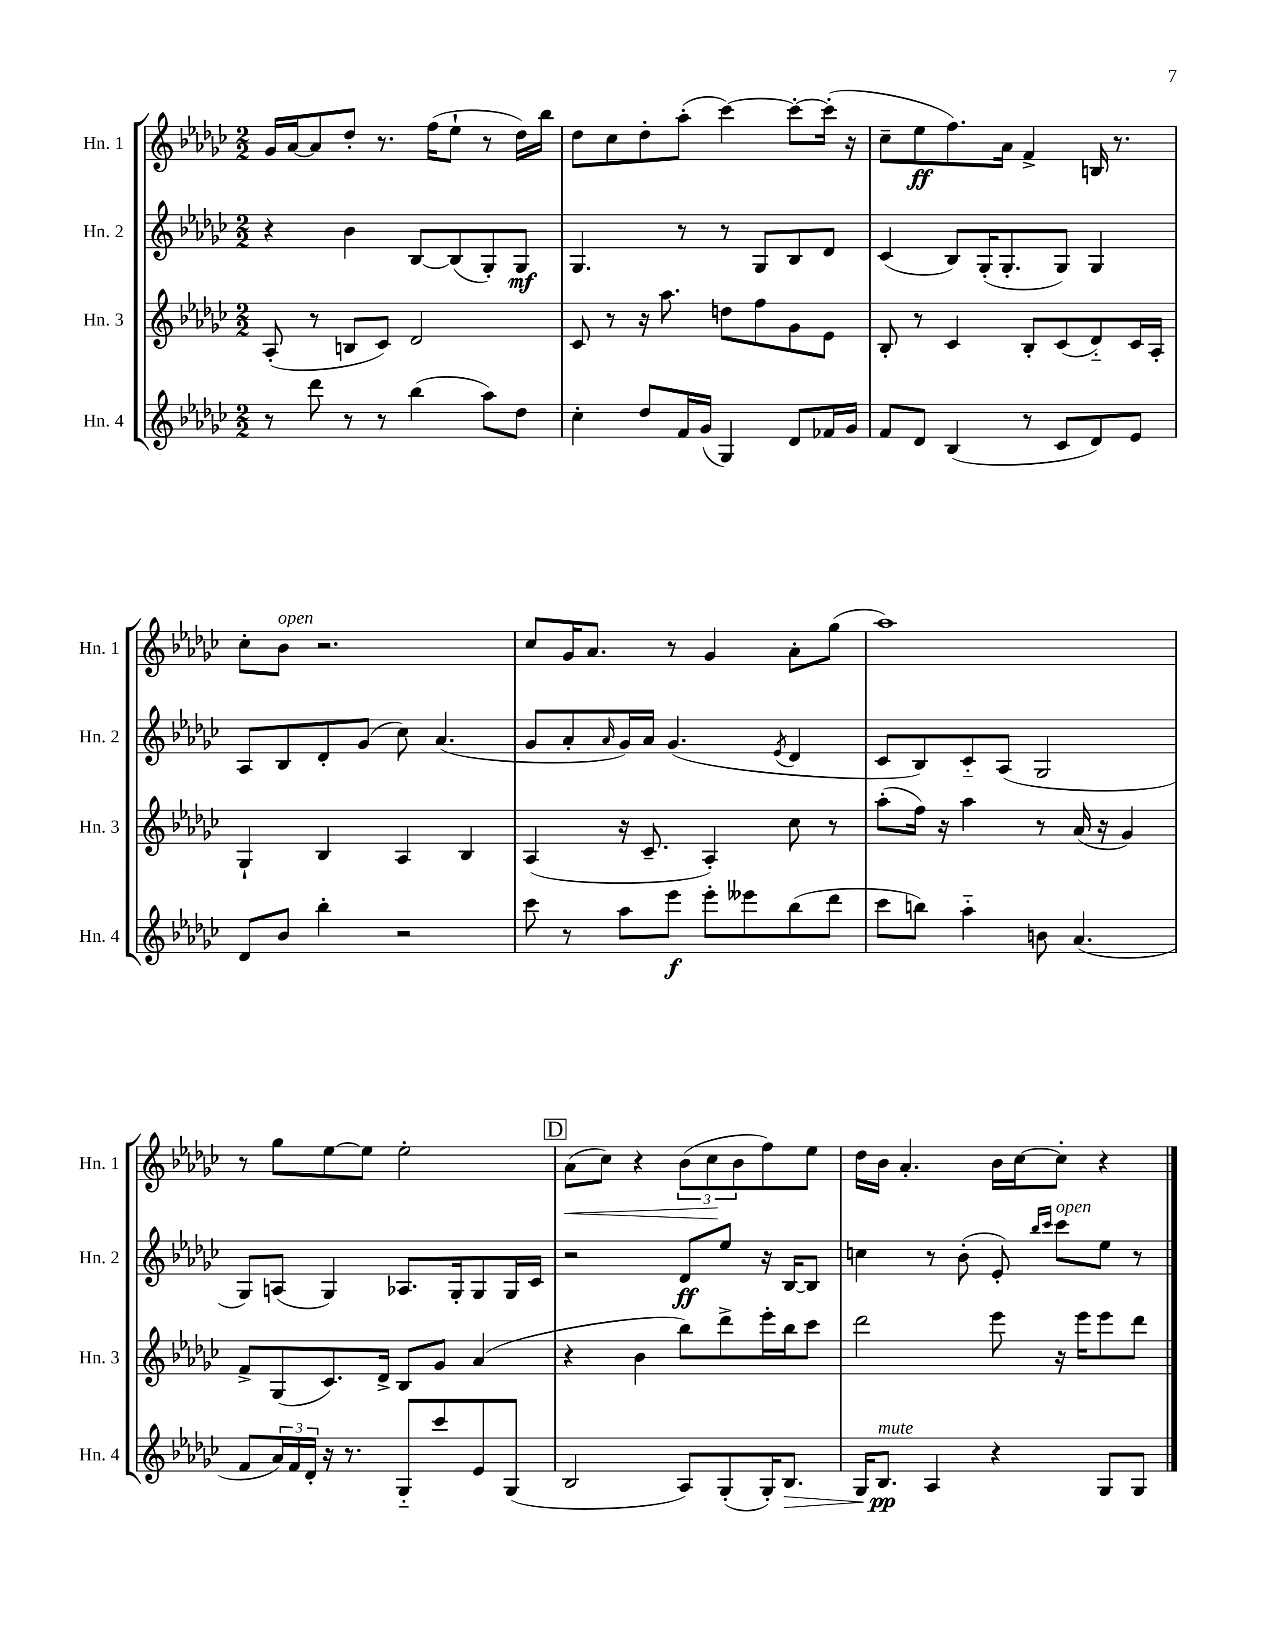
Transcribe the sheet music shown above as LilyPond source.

<<
\new StaffGroup <<
\new Staff = "s0" \with { instrumentName = "Hn. 1" shortInstrumentName = "Hn. 1" } {
    \clef treble \key ges \major \numericTimeSignature \time 2/2
    ges'16 aes'16~ aes'8 des''8-. r8. f''16( ees''8-! r8 des''16) bes''16 |
    des''8 ces''8 des''8-. aes''8-.( ces'''4~) ces'''8~-. ces'''16-.( r16 |
    ces''8-- ees''8\ff f''8.) aes'16 f'4-> b16 r8. |
    ces''8-. bes'8^\markup { \italic "open" } r2. |
    ces''8 ges'16 aes'8. r8 ges'4 aes'8-. ges''8( |
    aes''1) |
    r8 ges''8 ees''8~ ees''8 ees''2-. |
    \mark \markup { \box "D" } aes'8\<( ces''8) r4 \tuplet 3/2 { bes'8( ces''8\! bes'8 } f''8) ees''8 |
    des''16 bes'16 aes'4.-. bes'16 ces''16~ ces''8-. r4 \bar "|." |
}
\new Staff = "s1" \with { instrumentName = "Hn. 2" shortInstrumentName = "Hn. 2" } {
    \clef treble \key ges \major \numericTimeSignature \time 2/2
    r4 bes'4 bes8~ bes8( ges8-.) ges8\mf |
    ges4. r8 r8 ges8 bes8 des'8 |
    ces'4( bes8) ges16-.( ges8.-. ges8) ges4 |
    aes8 bes8 des'8-. ges'8( ces''8) aes'4.( |
    ges'8 aes'8-. \grace { aes'16 } ges'16) aes'16 ges'4.( \acciaccatura { ees'8 } des'4 |
    ces'8 bes8) ces'8-_ aes8( ges2 |
    ges8) a8( ges4) aes8. ges16-. ges8 ges16 ces'16 |
    \mark \markup { \box "D" } r2 des'8\ff ees''8 r16 bes16~ bes8 |
    c''4 r8 bes'8-.( ees'8-.) \grace { bes''16 ces'''16 } ces'''8^\markup { \italic "open" } ees''8 r8 \bar "|." |
}
\new Staff = "s2" \with { instrumentName = "Hn. 3" shortInstrumentName = "Hn. 3" } {
    \clef treble \key ges \major \numericTimeSignature \time 2/2
    aes8-.( r8 b8 ces'8) des'2 |
    ces'8 r8 r16 aes''8. d''8 f''8 ges'8 ees'8 |
    bes8-. r8 ces'4 bes8-. ces'8( des'8-_) ces'16 aes16-. |
    ges4-! bes4 aes4 bes4 |
    aes4( r16 ces'8.-- aes4-.) ces''8 r8 |
    aes''8-.( f''16) r16 aes''4 r8 aes'16( r16 ges'4) |
    f'8-> ges8( ces'8.) des'16-> bes8 ges'8 aes'4( |
    \mark \markup { \box "D" } r4 bes'4 bes''8) des'''8-> ees'''16-. bes''16 ces'''8 |
    des'''2 ees'''8 r16 ees'''16 ees'''8 des'''8 \bar "|." |
}
\new Staff = "s3" \with { instrumentName = "Hn. 4" shortInstrumentName = "Hn. 4" } {
    \clef treble \key ges \major \numericTimeSignature \time 2/2
    r8 des'''8 r8 r8 bes''4( aes''8) des''8 |
    ces''4-. des''8 f'16 ges'16( ges4) des'8 fes'16 ges'16 |
    f'8 des'8 bes4( r8 ces'8 des'8) ees'8 |
    des'8 bes'8 bes''4-. r2 |
    ces'''8 r8 aes''8 ees'''8\f ees'''8-. eeses'''8 bes''8( des'''8 |
    ces'''8 b''8) aes''4-_ b'8 aes'4.( |
    f'8 \tuplet 3/2 { aes'16) f'16 des'16-. } r16 r8. ges8-_ ces'''8 ees'8 ges8( |
    \mark \markup { \box "D" } bes2 aes8) ges8-.( ges16-.) bes8.\> |
    ges16 bes8.\pp\!^\markup { \italic "mute" } aes4 r4 ges8 ges8 \bar "|." |
}
>>
>>
\layout { \context { \Score \remove "Bar_number_engraver" } }
